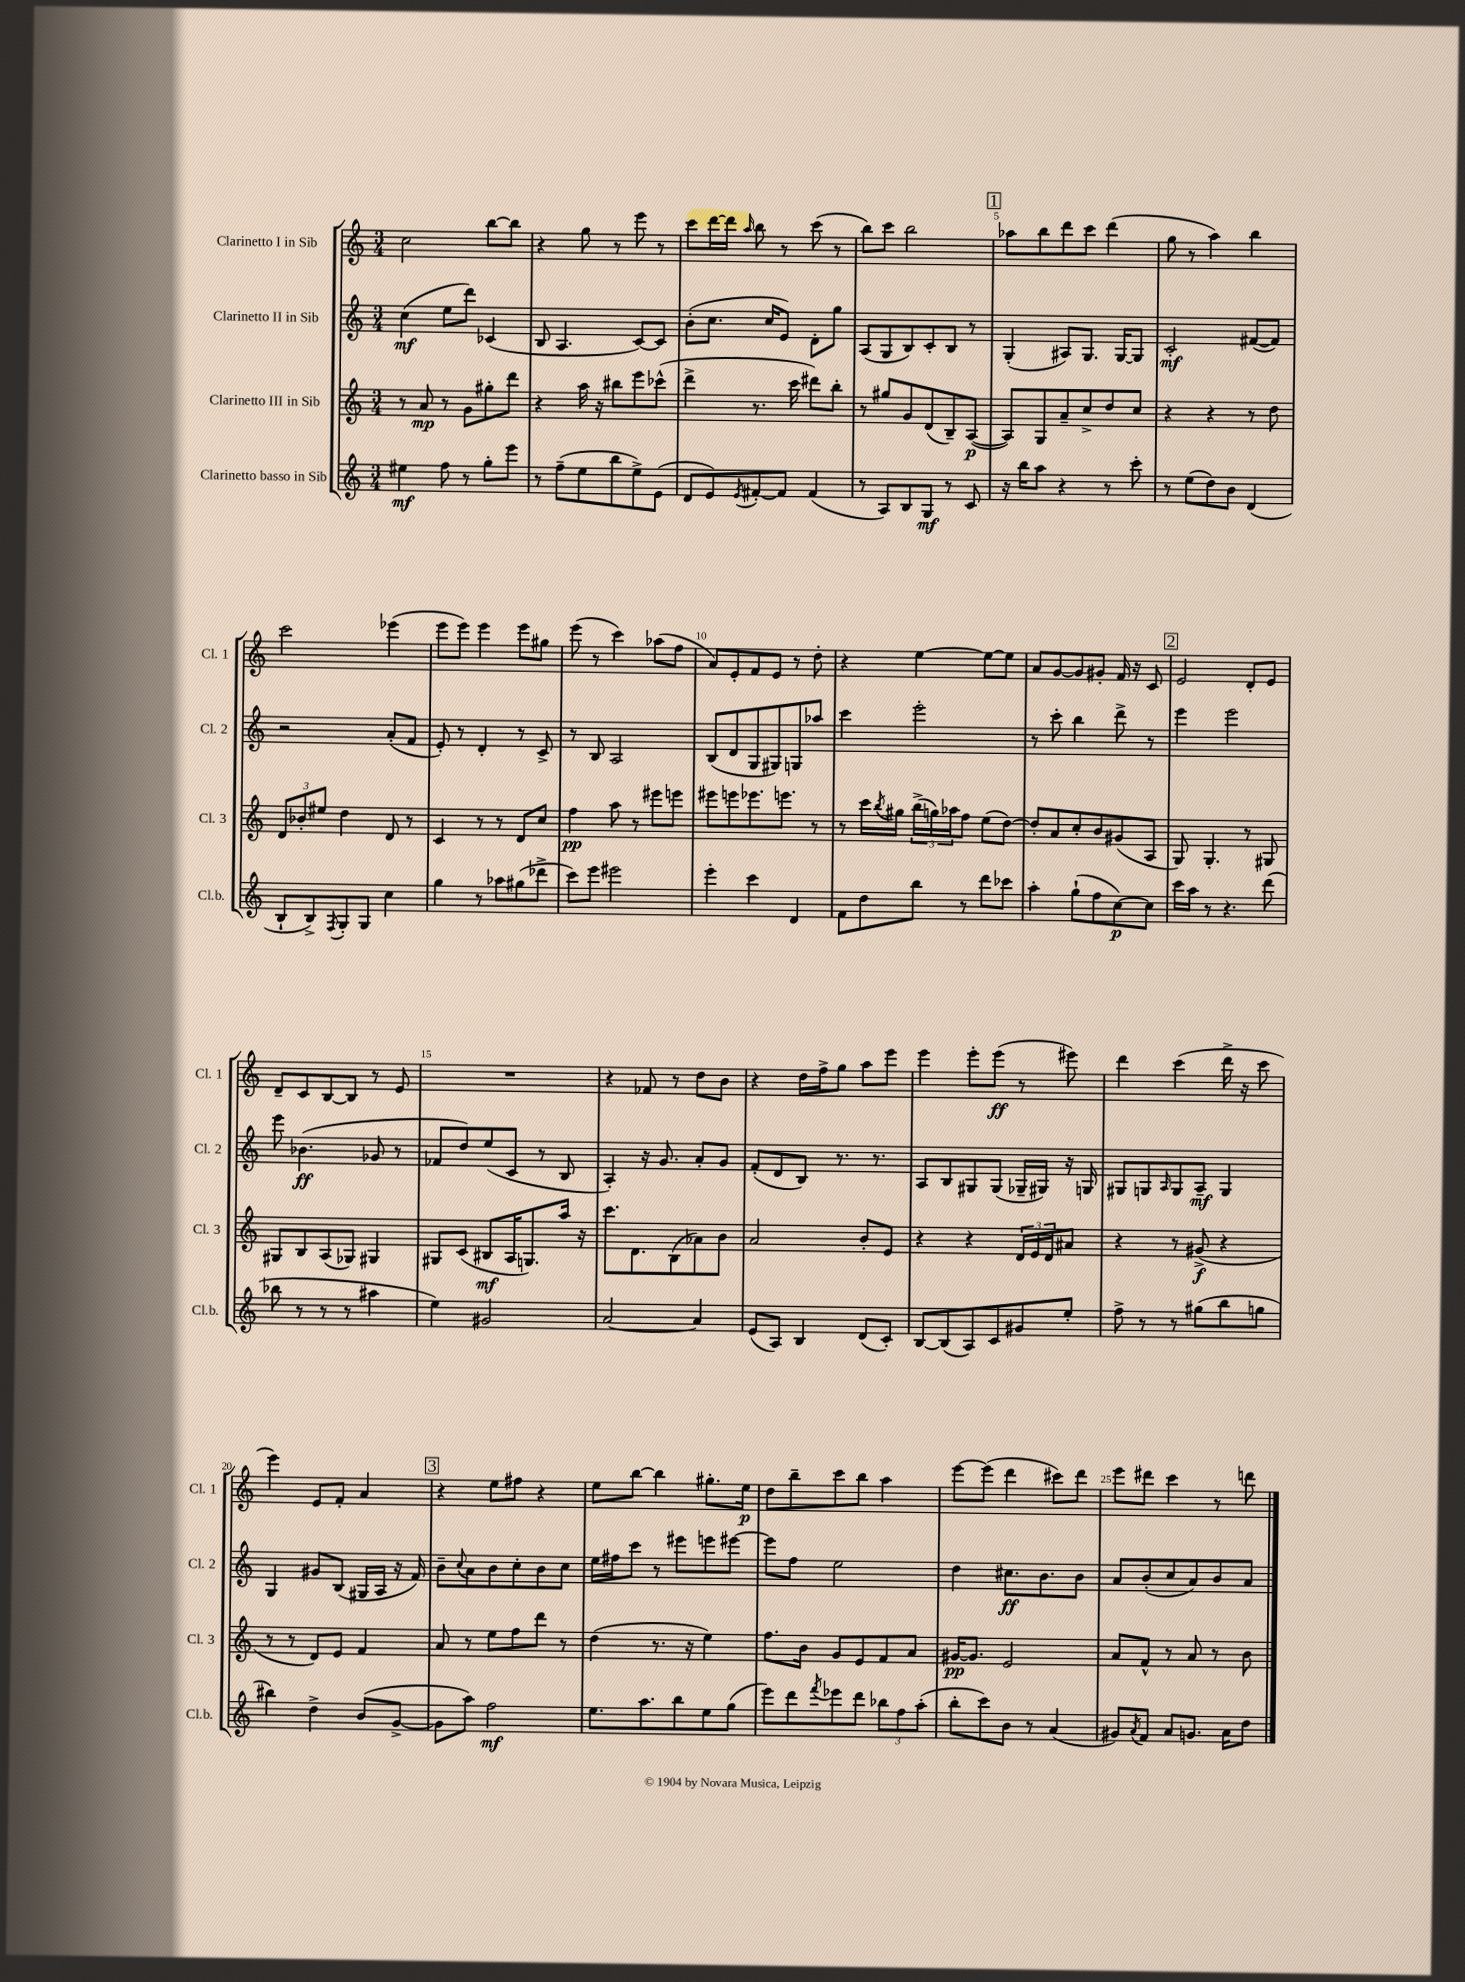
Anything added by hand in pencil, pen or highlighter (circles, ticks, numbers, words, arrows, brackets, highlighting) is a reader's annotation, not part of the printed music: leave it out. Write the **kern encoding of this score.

**kern	**kern	**kern	**kern
*staff4	*staff3	*staff2	*staff1
*clefG2	*clefG2	*clefG2	*clefG2
*k[]	*k[]	*k[]	*k[]
*M3/4	*M3/4	*M3/4	*M3/4
4ee#\	8r	(4cc\	2cc\
.	8a/	.	.
8ff\	8r	8ee\L	.
8r	8g\L	8ddd\J)	.
8gg'\L	8gg#'\	(4c-/	[8bb\L
8eee\J	8ddd\J	.	8bb\]J
=	=	=	=
8r	4r	8B/	4r
(8ff~\L	.	4.A/	.
8ee\	16aa\	.	8gg\
.	16r	.	.
8bb\	8bb#\L	.	8r
8ee^\)	8eee\	[8c/L)	8eee\
(8e\J	(8ccc-^^\J	8c/]J	8r
=	=	=	=
8d/L	4ddd^\	(8b'\L	8ccc\L
8e/)	.	8.cc\J	[16ddd\L
.	.	.	16ddd\]JJ
8qe/	.	.	16qqaa/
[8f#'/	8.r	.	8bb\
.	.	16cc/LK	.
8f#/]J	.	8e/J)	8r
.	16ccc\	.	.
(4f#/	8ddd#\L)	8d'\L	(8ccc\
.	8bb'\J	8gg\J	8r
=	=	=	=
8r	8r	(8A/L	8bb\L)
8A/L)	8gg#/L	8G/	8ccc\J
8B/	8g/	8B/)	2bb\
8G/J	(8d/	8c'/	.
8r	8B~/)	8B/J	.
8c/	([8A/J	8r	.
=	=	=	=
16r	8A/]L)	(4G'/	8aa-\L
16bb\LK	.	.	.
8aa\J	8G/	.	8bb\
4r	8a~/	8A#/L)	8ddd\
.	8cc^/	8.G/J	8ccc\J
8r	8dd/	.	(4ddd\
.	.	[16G/LK	.
8ccc'\	8cc/J	8G/]J	.
=	=	=	=
8r	4r	2c'/	8gg\
(8ee\L	.	.	8r
8dd\)	4r	.	4aa\)
8b\J	.	.	.
(4d/	8r	([8f#/L	4bb\
.	8dd\	8f#/]J)	.
=	=	=	=
8B`/L	12d/L	2r	2ccc\
.	12b-'/	.	.
8B^/)	.	.	.
.	12ee#/J	.	.
8qF/	.	.	.
8G'/	4dd\	.	.
8G/J	.	.	.
4cc\	8d/	(8a'/L	(4eee-\
.	8r	8f/J	.
=	=	=	=
4gg\	4c/	8e'/)	8eee\L
.	.	8r	8eee\J)
8r	8r	4d'/	4eee\
8aa-\L	8r	.	.
(8gg#\	8d/L	8r	8eee\L
8ddd-^\J	8cc/J	8c^/	8gg#\J
=	=	=	=
8ccc\L)	4ff\	8r	(8eee\
8eee\J	.	8B/	8r
2eee#\	8aa\	2A/	4ccc\)
.	8r	.	.
.	8eee#\L	.	(8aa-\L
.	8eee\J	.	8ff\J
=	=	=	=
4eee'\	8eee#\L	(8B/L	8a/L)
.	8eee\	8d/	8e'/
4ccc\	8.eee-\	8G/	8f/
.	.	8G#/)	8e/J
.	8.eee\J	.	.
4d/	.	8G/	8r
.	8r	8aa-/J	8dd'\
=	=	=	=
8f\L	8r	4ccc\	4r
8dd\	16ccc\LL	.	.
.	8qbb/	.	.
.	16gg#\JJ	.	.
8bb\J	(24bb^\LL	2eee'\	[4ee\
.	24gg\)	.	.
.	24aa-\J	.	.
8r	8ff\J	.	.
8ddd\L	(8ee\L	.	8ee\_L
8ccc-\J	[8dd\J)	.	8ee\]J
=	=	=	=
4aa'\	8dd'/]L	8r	8a/L
.	8a/	8ccc'\	[8g/
(8gg`\L	8cc'/	4bb\	8g/]
8ff\	8b/	.	8g#'/J
[8cc\)	(8g#/	8ddd^\	16f/
.	.	.	16r
8cc\]J	8A/J	8r	8c/
=	=	=	=
16ccc\LL	8G/)	4eee\	2e/
16aa\JJ	.	.	.
8r	4.G'/	.	.
4.r	.	2eee\	.
.	8r	.	8d'/L
(8ddd\	8G#/	.	8e/J
=	=	=	=
8bb-\	8G#/L	8eee\	8d~/L
8r	8B/	(4.b-\	8c/
8r	(8A/	.	[8B/
8r	8G-/J)	.	8B/]J
4aa#\	4G#/	8g-/	8r
.	.	8r	8e/
=	=	=	=
4ee\)	8G#/L	8f-/L	2.r
.	(8c/J	8dd/)	.
2g#/	8B#/L	(8ee/	.
.	16A/K	8c/J	.
.	8.G/)	.	.
.	.	8r	.
.	16aa/Jk	8B/	.
.	16r	.	.
=	=	=	=
[2a/	8.ccc\L	4A'/)	4r
.	8.d\	.	.
.	.	16r	8f-/
.	.	8.g/	.
.	(8B\	.	8r
4a/]	8a-\)	8a'/L	8dd\L
.	8b\J	8g/J	8b\J
=	=	=	=
(8e/L	2a/	(8f'/L	4r
8A/J)	.	8d/	.
4B/	.	8B/J)	16dd\LL
.	.	.	16ff^\J
.	.	8.r	8gg\J
(8d/L	8b'/L	.	8aa\L
.	.	8.r	.
8c'/J)	8e/J	.	8eee\J
=	=	=	=
[8B/L	4r	8A/L	4eee\
(8B/]	.	8B/	.
8A/)	4r	8G#/	8eee'\L
8c/	.	(8G#/J	(8eee\J
8g#/	24d/LL	16G-~/LL	8r
.	24e/	.	.
.	.	16G#/JJ)	.
.	24d/J	.	.
8ee'/J	8a#/J	16r	8eee#\)
.	.	16G/	.
=	=	=	=
8ff^\	4r	8G#/L	4ddd\
8r	.	8G/	.
.	.	16qqA/	.
8r	8r	8G/	(4ccc\
(8gg#\L	(8g#^/	8A~/J	.
8bb\	4r	4G/	16ddd^\
.	.	.	16r
8gg\J	.	.	8ccc\
=	=	=	=
4bb#\)	8r	4G/	4eee\)
.	8r	.	.
4dd^\	8d/L)	8g#/L	8e/L
.	8e/J	(8B/J	8f'/J
(8b/L	4f/	16G#/LL	4a/
.	.	16A/JJ	.
[8g^/J	.	16r	.
.	.	16f/)	.
=	=	=	=
8g\]L	8a/	8b~\L	4r
.	.	8qqcc/	.
8aa\J)	8r	8a\	.
2ff\	8ee\L	8b\	8ee\L
.	8ff\	8cc'\	8ff#\J
.	8ddd\J	8b\	4r
.	8r	8cc\J	.
=	=	=	=
8.ee\L	(4dd\	16ee\LL	8ee\L
.	.	16ff#\J	.
.	.	8ccc\J	[8bb\J
8.aa\	.	.	.
.	8.r	8r	4bb\]
8bb\	.	8eee#\L	.
.	16r	.	.
8ee\	4ee\)	8eee\	8.gg#'\L
(8gg\J	.	[8eee#\J	.
.	.	.	16ee\Jk
=	=	=	=
8eee\L)	8.ff\L	8eee#\]L	8dd\L
8ddd\	.	8ff\J	8bb~\
.	16b\Jk	.	.
8qfff/	.	.	.
8eee-\	8g/L	2ee\	8ccc\
8ddd\J	8e/	.	8bb\J
12bb-\L	8f/	.	4aa\
12ff\	.	.	.
.	8a/J	.	.
(12aa'\J	.	.	.
=	=	=	=
8bb'\L	[16g#/LK	4dd\	[8eee\L
.	8.g#/]J	.	.
8ccc\)	.	.	(8eee\]J
8b\J	2e/	8.cc#\L	4ddd\
8r	.	.	.
.	.	8.b\	.
(4a/	.	.	8ccc#\L)
.	.	8b\J	8ddd\J
=	=	=	=
8g#/L)	8a/L	8a/L	8eee\L
8qa/	.	.	.
8f/J	8f^^/J	(8b'/	8ddd#\J
8a/L	8r	8cc/	4ccc\
8.g/J	8a/	8a/)	.
.	8r	8b/	8r
16a\LK	.	.	.
8dd\J	8b\	8a/J	8ddd\
==	==	==	==
*-	*-	*-	*-
